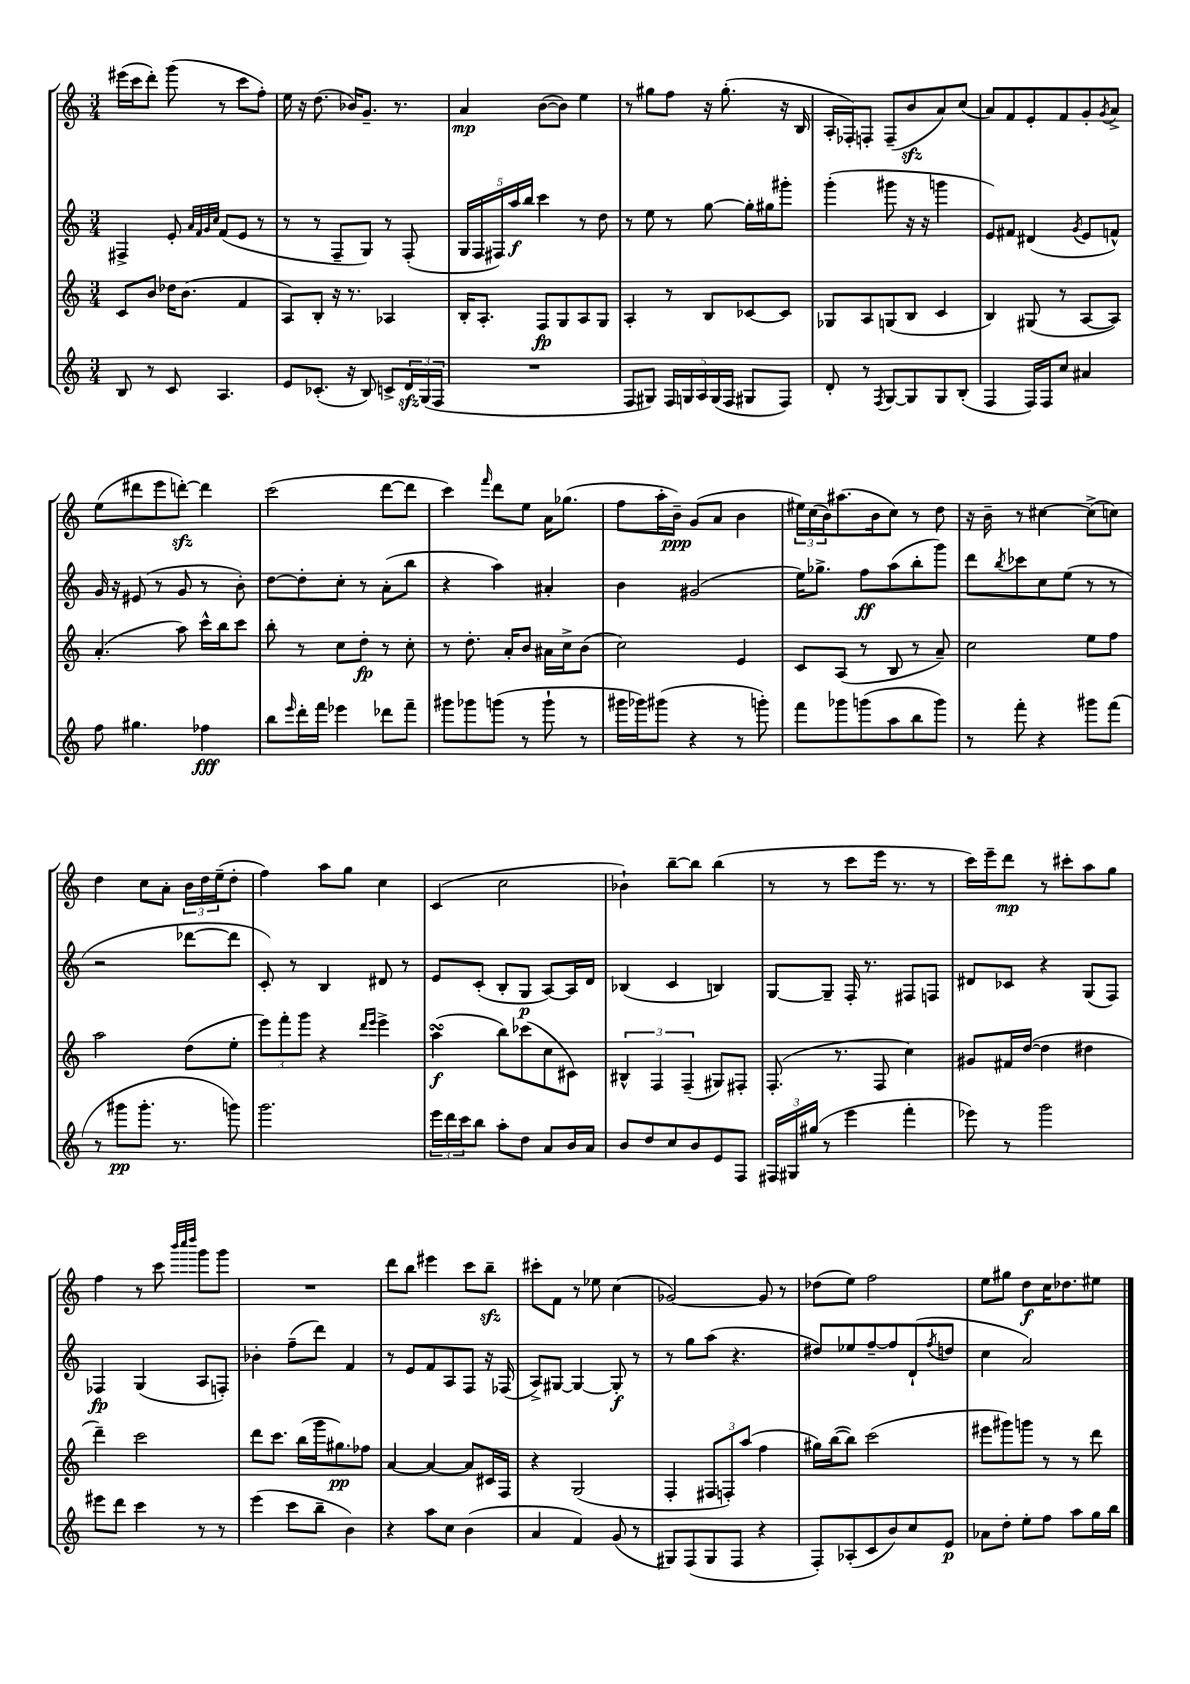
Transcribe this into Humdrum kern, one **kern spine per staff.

**kern	**kern	**kern	**kern
*staff4	*staff3	*staff2	*staff1
*clefG2	*clefG2	*clefG2	*clefG2
*k[]	*k[]	*k[]	*k[]
*M3/4	*M3/4	*M3/4	*M3/4
8B	8c	4F#^	(16eee#
.	.	.	16ccc
8r	8b	.	8ddd')
8c	16dd-	8e'	(8ggg
.	(8.b	.	.
.	.	32qqa	.
.	.	32qqf	.
.	.	32qqg	.
.	.	32qqcc	.
4.A	.	(8f	8r
.	4f	8e	8ccc
.	.	8r	8ff')
=	=	=	=
8e	8A)	8r	16ee
.	.	.	16r
(8.c-'	8B'	8r	(8.dd
.	16r	8F~	.
16r	8.r	.	16b-)
8B)	.	8G)	8.g~
8c^	4A-	8r	.
.	.	.	8.r
24d	.	(8F'	.
(24G	.	.	.
24F	.	.	.
=	=	=	=
2.r	16B'	20G	4a
.	.	20F	.
.	8.A'	.	.
.	.	20F#)	.
.	.	20aa	.
.	.	20bb	.
.	8F	4ccc	([8b
.	8G	.	8b])
.	8A	8r	4ee
.	8G	8dd	.
=	=	=	=
8F	4A'	8r	8r
8G#)	.	8ee	8gg#
20F	8r	8r	8ff
20G	.	.	.
20A	.	.	.
.	8B	[8gg	16r
(20G	.	.	.
.	.	.	(8.gg#'
20F	.	.	.
8G#	[8c-	16gg']	.
.	.	16gg#	.
8F)	8c-]	8ggg#'	16r
.	.	.	16B
=	=	=	=
8d'	8G-	(4ggg'	16A'
.	.	.	16F-')
8r	8A	.	8F'
8qF	.	.	.
[8G	(8G	8ggg#	(8F~
8G]	8B	16r	8b
.	.	16r	.
8G	4c	4ggg	8a)
(8B'	.	.	(8cc
=	=	=	=
4F	4B)	8e)	8a)
.	.	8f#	8f
16F)	(8G#	(4d#	8e'
16F	.	.	.
8cc	8r	.	8f
.	.	8qg	.
4a#	[8A	8e	8g'
.	.	.	8qg
.	8A])	8f^^)	8a^
=	=	=	=
8ff	(4.a'	16g	(8ee
.	.	16r	.
4.gg#	.	(8e#	8ddd#
.	.	8r	8eee
.	8aa)	8g	[8ddd')
4ff-	16ccc^^	8r	4ddd]
.	16bb	.	.
.	8ccc	8b')	.
=	=	=	=
8bb	8bb'	[8dd	(2ccc
16qqeee	.	.	.
16ddd'	8r	8dd']	.
16fff	.	.	.
4eee-	8cc	8cc'	.
.	8dd'	8r	.
8ddd-	8r	(8a'	[8ddd
8fff~	8cc'	8bb	8ddd]
=	=	=	=
8ggg#	8r	4r	4ccc)
8ggg-	8.dd'	.	.
.	.	.	16qqfff
(8ggg	.	4aa)	8ddd
.	16a'	.	.
8r	8b	.	8ee
8ggg`	16a#	4a#'	16a
.	16cc^	.	(8.gg-
8r	(8b	.	.
=	=	=	=
16ggg#	2cc)	4b	8ff
16ggg-)	.	.	.
(8ggg#	.	.	16aa'
.	.	.	16b~)
4r	.	(2g#	(8g
.	.	.	8a
8r	4e	.	4b
8ggg')	.	.	.
=	=	=	=
8fff	8c	16ee)	24ee#)
.	.	.	(24cc
.	.	8.gg-^	.
.	.	.	24b)
8ggg-	(8A	.	(8.aa#
(8ggg	8r	8ff	.
.	.	.	16b
8aa	8B	(8aa	8cc)
8bb	8r	8bb'	8r
8ggg)	8a~)	8ggg)	8dd
=	=	=	=
8r	2cc	8ddd	16r
.	.	.	16b~
.	.	8qbb	.
8fff'	.	8ccc-	8r
4r	.	8cc	[4cc#
.	.	(8ee	.
8ggg#	8ee	8r	(8cc#^]
(8fff	8ff	8r	8cc)
=	=	=	=
8r	2aa	2r	4dd
8ggg#	.	.	.
8.ggg#'	.	.	8cc
.	.	.	8a'
8.r	.	.	.
.	(8dd	[8ddd-	24b
.	.	.	24dd
.	.	.	(24ee~
8ggg)	8ee'	8ddd-]	8dd'
=	=	=	=
2.ggg	12eee)	8c')	4ff)
.	12fff'	.	.
.	.	8r	.
.	12ggg	.	.
.	4r	4B	8aa
.	.	.	8gg
.	16qqddd	.	.
.	16qqeee	.	.
.	4eee^	8d#	4cc
.	.	8r	.
=	=	=	=
24eee	(4aa	8e	(4c
24ddd	.	.	.
24ccc	.	.	.
8bb	.	(8c'	.
8aa'	8bb)	8B'	2cc
8dd	(8ccc-	8G	.
8a	8cc	[8A)	.
16b	8c#)	16A]	.
16a	.	16d	.
=	=	=	=
8b	6B#^^	(4B-	4b-`)
8dd	.	.	.
.	6F	.	.
8cc	.	4c	[8bb~
.	(6F~	.	.
8b	.	.	8bb]
8e	8G#)	4B)	(4bb
8F	8F#'	.	.
=	=	=	=
24F#	(8.F'	[8G	8r
24G#	.	.	.
(24gg#	.	.	.
8r	.	8G~]	8r
.	8.r	.	.
4eee	.	16F'	8ccc
.	.	8.r	.
.	8F	.	16eee
.	.	.	8.r
4fff'	4cc)	8F#	.
.	.	8F	8r
=	=	=	=
8eee-)	8g#	8d#	16ccc)
.	.	.	16eee~
8r	16f#	8c-	8ddd
.	([16dd	.	.
2ggg	4dd]	4r	8r
.	.	.	8ccc#'
.	4dd#	(8G	8aa
.	.	8F)	8gg
=	=	=	=
8eee#	4ddd~)	4F-	4ff
8ddd	.	.	.
4ccc	2ccc	(4G	8r
.	.	.	8ccc
.	.	.	32qqbbb
.	.	.	32qqcccc
.	.	.	32qqdddd
8r	.	8A	8ggg
8r	.	8F')	8ggg
=	=	=	=
(4eee	8ddd	4b-'	2.r
.	8.ccc	.	.
8ccc	.	(8ff~	.
.	(16bb	.	.
8bb~	16ggg	8ddd)	.
.	8.gg#)	.	.
4b)	.	4f	.
.	8ff-	.	.
=	=	=	=
4r	[4a	8r	8ddd
.	.	8e	8bb
8aa	4a_	8f	4eee#
8cc	.	8A	.
(4b	8a]	8F	8ccc
.	16c#	16r	8bb~
.	16F	(16F-	.
=	=	=	=
4a	4r	8A^)	8ccc#'
.	.	[8G#	8f
4f)	(2G	4G#_	8r
.	.	.	8ee-
(8g	.	8G#']	(4cc
8r	.	8r	.
=	=	=	=
8G#)	4F'	8r	[2g-)
(8F	.	8gg	.
8G#	12F#	(8aa	.
.	12F')	.	.
8F	.	4.r	.
.	(12aa	.	.
4r	4ff	.	8g-]
.	.	.	8r
=	=	=	=
8F')	16gg#)	8dd#)	(8dd-
.	([16bb	.	.
(8A-'	8bb])	8ee-	8ee)
8c	(2ccc	[8ff~	2ff
8b)	.	8ff]	.
8cc	.	(8d`	.
.	.	8qff	.
8e	.	8dd	.
=	=	=	=
8a-	8eee#	4cc	8ee
8dd'	8ggg#)	.	8gg#
8ee'	8ggg	2a)	8dd
8ff	8r	.	16cc
.	.	.	8.dd-
8aa	8r	.	.
16gg	8ddd	.	8ee#
16bb	.	.	.
==	==	==	==
*-	*-	*-	*-
